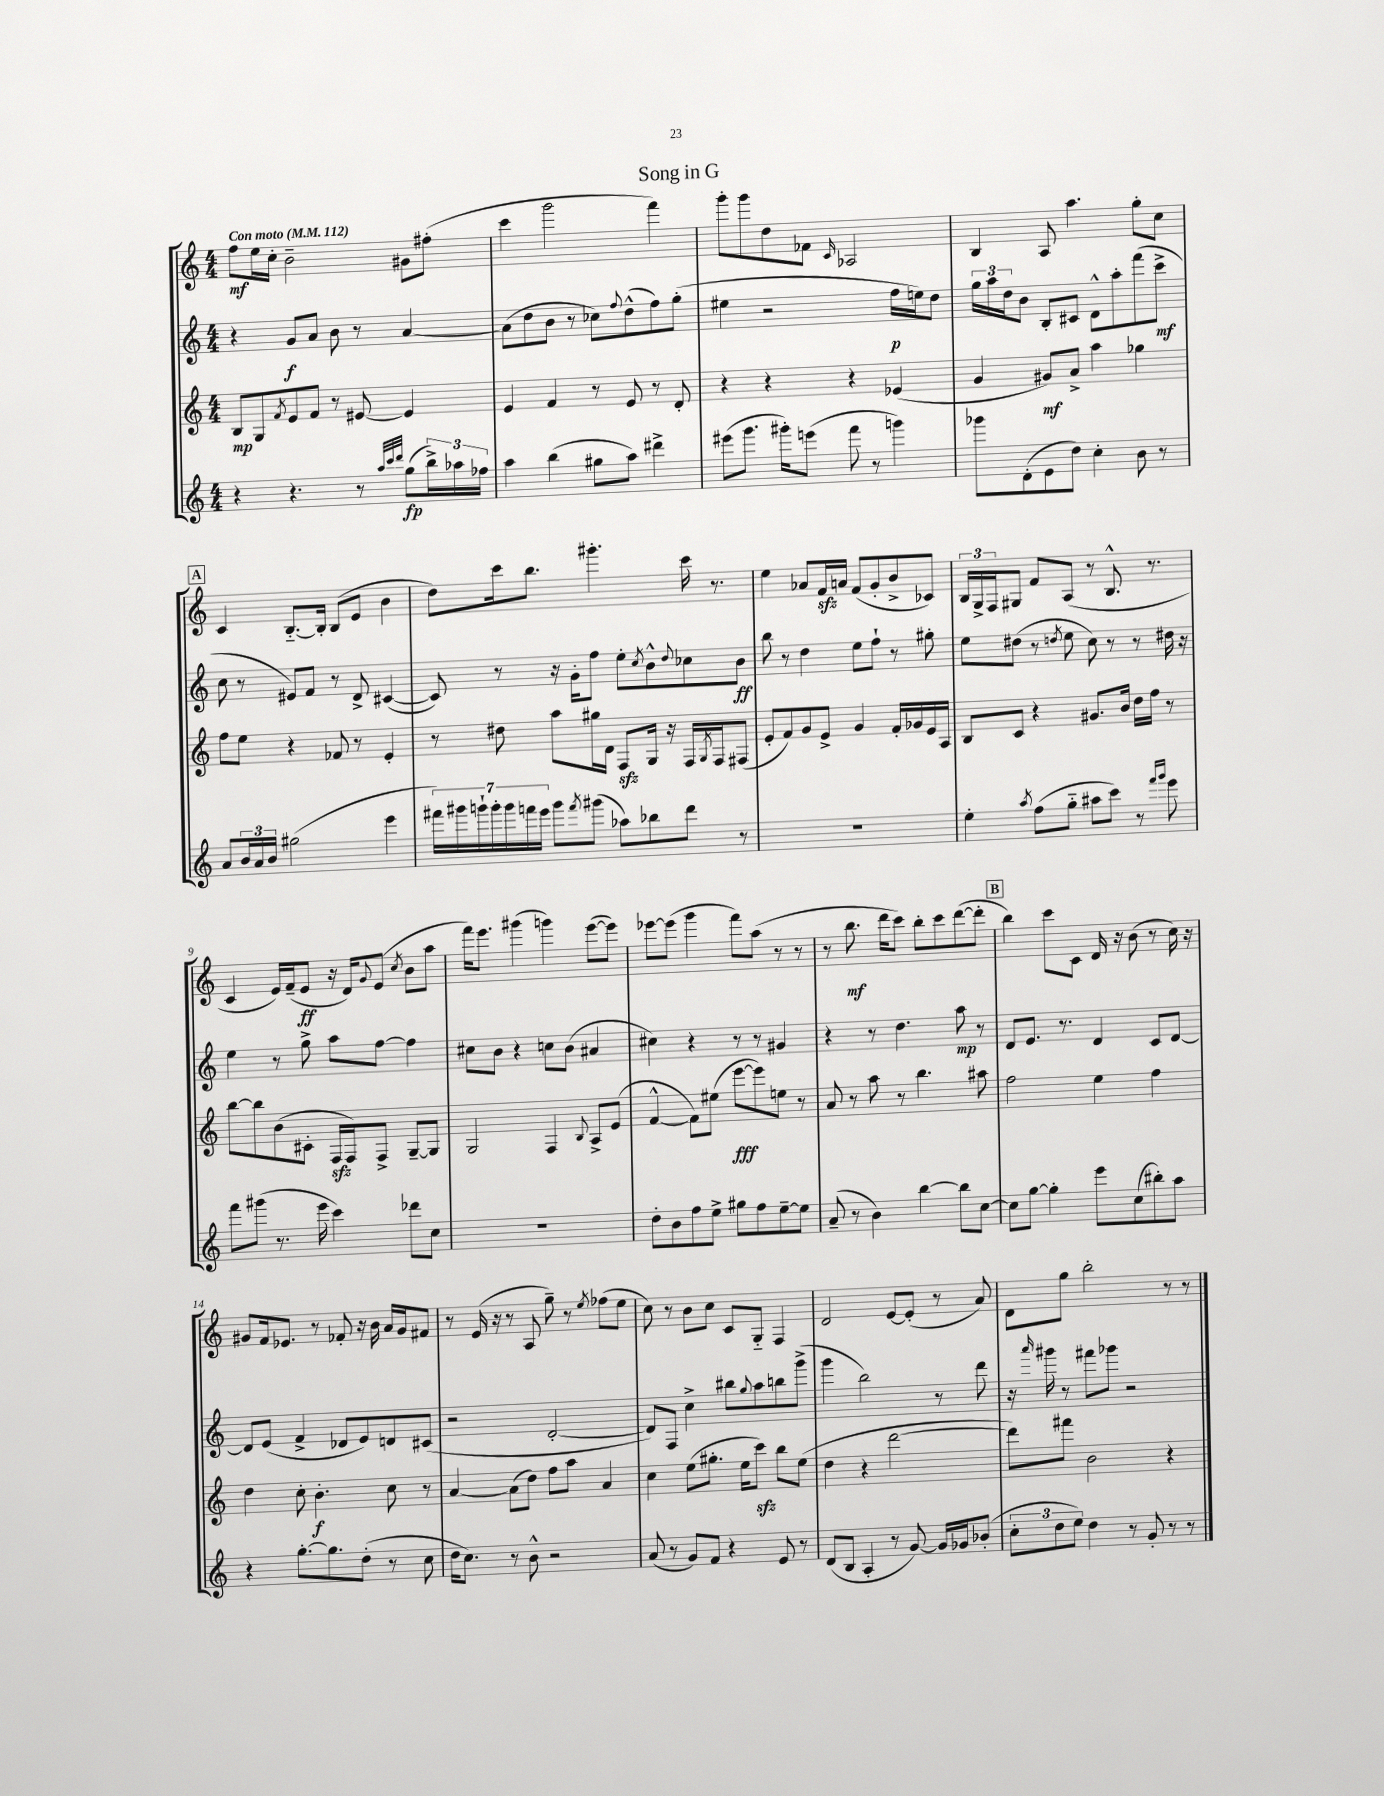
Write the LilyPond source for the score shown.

\header { title = "Song in G" }
<<
\new StaffGroup <<
\new Staff = "s0" {
    \clef treble \key c \major \numericTimeSignature \time 4/4 \tempo "Con moto" 4 = 112
    f''8\mf e''16 c''16-. b'2-- gis'8 fis''8-.( |
    c'''4 g'''2 f'''4) |
    g'''8-. g'''8 d''8 fes'8 \grace { c'16 } aes2 |
    b4 a8 a''4. g''8-. c''8 |
    \mark \markup { \box "A" } c'4 b8.~-_ b16-. b8( e'8 b'4 |
    d''8) c'''16 b''8. gis'''4.-. c'''16 r8. |
    e''4 aes'8 f'16\sfz a'16 f'8( g'8-. b'8-> ces'8) |
    \tuplet 3/2 { b16 g16-> f16 } gis8 f'8 a8( r8 b8.-^ r8. |
    c'4 e'16) f'16--( e'8\ff r16 d'16) \appoggiatura { g'8 } e'8( \acciaccatura { c''8 } b'8 a''8 |
    f'''16) e'''8. gis'''4( g'''4) e'''8~( e'''8) |
    ees'''8~ ees'''8( g'''4 f'''8) a''8( r8 r8 |
    r8 b''8.\mf d'''16 c'''8) b''8-. c'''8 d'''8~( d'''8-. |
    \mark \markup { \box "B" } b''4) c'''8 c'8 d'16 r16 b'8( r8 c''16) r16 |
    gis'8 f'16 ees'8. r8 fes'8-. r16 b'16 a'16 gis'16 fis'8 |
    r8 e'16( r16 r8 a8 g''8--) r8 \acciaccatura { e''8 } fes''8( e''8 |
    c''8) r8 b'8 c''8 c'8 g8-_ f4 |
    d'2 e'8~ e'8-.( r8 a'8) |
    d'8 g''8 b''2-. r8 r8 \bar "|." |
}
\new Staff = "s1" {
    \clef treble \key c \major \numericTimeSignature \time 4/4
    r4 g'8\f a'8 b'8 r8 a'4~ |
    a'8( d''8 b'8 r8 ces''8) \appoggiatura { f''8 } d''8-^( f''8) g''8-.( |
    eis''4 r2 f''16\p e''16) d''8 |
    \tuplet 3/2 { g''16 a''16 d''16 } b'8 b8-. cis'8 d'8-^ a''8-. f'''8( c'''8->\mf |
    \mark \markup { \box "A" } c''8 r8 eis'8) f'8 r8 d'8-> cis'4~( |
    cis'8) r8 r16 g'16-. f''8 e''8-. \acciaccatura { c''8 } b'8-^ \appoggiatura { d''8 } ces''8 b'8\ff |
    b''8 r8 d''4 e''8 f''8-! r8 gis''8-. |
    e''8 dis''8( r8 \acciaccatura { d''8 } e''8 c''8) r8 r8 dis''16 r16 |
    e''4 r8 g''8-> a''8 f''8~ f''4 |
    cis''8 b'8 r4 c''8 b'8( ais'4 |
    cis''4) r4 r8 r8 gis'4 |
    r4 r8 d''4. a''8\mp r8 |
    \mark \markup { \box "B" } d'8 e'8. r8. d'4 c'8 d'8~ |
    d'8 e'8( f'4-> des'8 e'8) d'8 cis'8( |
    r2 d'2~-. |
    d'8) f8 c''4-> bis''8 \appoggiatura { g''8 } a''8 b''8 g'''8->( |
    g'''4 b''2) r8 d'''8 |
    r16 \grace { a'''16 } gis'''16 r8 fis'''8 ges'''8 r2 \bar "|." |
}
\new Staff = "s2" {
    \clef treble \key c \major \numericTimeSignature \time 4/4
    b8\mp g8 \acciaccatura { f'8 } e'8 f'8 r8 eis'8~ eis'4 |
    e'4 f'4 r8 e'8 r8 d'8-. |
    r4 r4 r4 ees'4( |
    g'4 gis'8\mf) a'8-> a''4 ges''4 |
    \mark \markup { \box "A" } f''8 e''8 r4 fes'8 r8 e'4-. |
    r8 dis''8 a''8 gis''16 d'16 f8\sfz g16 r16 f16 \acciaccatura { g8 } f16 fis8( |
    e'8-. f'8) g'8 e'8-> g'4 f'16-. ges'16 e'16 a16 |
    b8 c'8 r4 gis'8. b'16 d''16 f''16 r8 |
    b''8~ b''8 b'8( cis'8-. f16\sfz f16) f8-> g8~-- g8 |
    g2 f4 \appoggiatura { b8 } a8-> e'8( |
    f'4~-^ f'8) eis''8( e'''8~\fff e'''8) e''8 r8 |
    a'8 r8 a''8 r8 b''4. ais''8 |
    \mark \markup { \box "B" } f''2 e''4 f''4 |
    d''4 c''8-. b'4.-.\f c''8 r8 |
    a'4~ a'8( d''8) f''8 a''8 a'4 |
    c''4 e''8( gis''8.-. e''16 c'''8\sfz) b''8 e''8( |
    d''4 r4 d'''2~ |
    d'''8) fis'''8 b'2 r4 \bar "|." |
}
\new Staff = "s3" {
    \clef treble \key c \major \numericTimeSignature \time 4/4
    r4 r4. r8 \grace { a''32 c'''32 d'''32 } g''8\fp( \tuplet 3/2 { b''16->) aes''16 fes''16 } |
    a''4 b''4( gis''8 a''8) dis'''4-> |
    eis'''8( g'''8. gis'''16-.) e'''8( f'''8 r8 g'''4) |
    ges'''8 d'8-.( e'8 d''8) c''4-. b'8 r8 |
    \mark \markup { \box "A" } a'8 \tuplet 3/2 { b'16 a'16 b'16 } gis''2( e'''4 |
    \tuplet 7/4 { fis'''16) gis'''16 g'''16-! g'''16-. g'''16 f'''16 e'''16 } g'''8 \acciaccatura { f'''8 } gis'''8( aes''8) bes''8 d'''8 r8 |
    R1 |
    e''4-. \acciaccatura { a''8 } f''8( g''8-_ ais''8 c'''8) r8 \grace { f'''16 g'''16 } e'''8 |
    f'''8 gis'''8( r8. e'''16 c'''4) des'''8 c''8 |
    R1 |
    d''8-. b'8 f''8 e''8-> gis''8 f''8 e''8~-- e''8 |
    a'8--( r8 b'4) b''4~ b''8 c''8~ |
    \mark \markup { \box "B" } c''8 g''8~ g''4-. e'''8 c''8( bis''8-.) a''8 |
    r4 g''8.~-. g''8. d''8-.( r8 c''8 |
    d''16 c''8.) r8 b'8-^ r2 |
    a'8( r8 g'8) f'8 r4 e'8 r8 |
    d'8( b8 a4-. r8 g'8~) g'16 ges'16 bes'8-.( |
    \tuplet 3/2 { c''8-. d''8 e''8) } d''4 r8 g'8-. r8 r8 \bar "|." |
}
>>
>>
